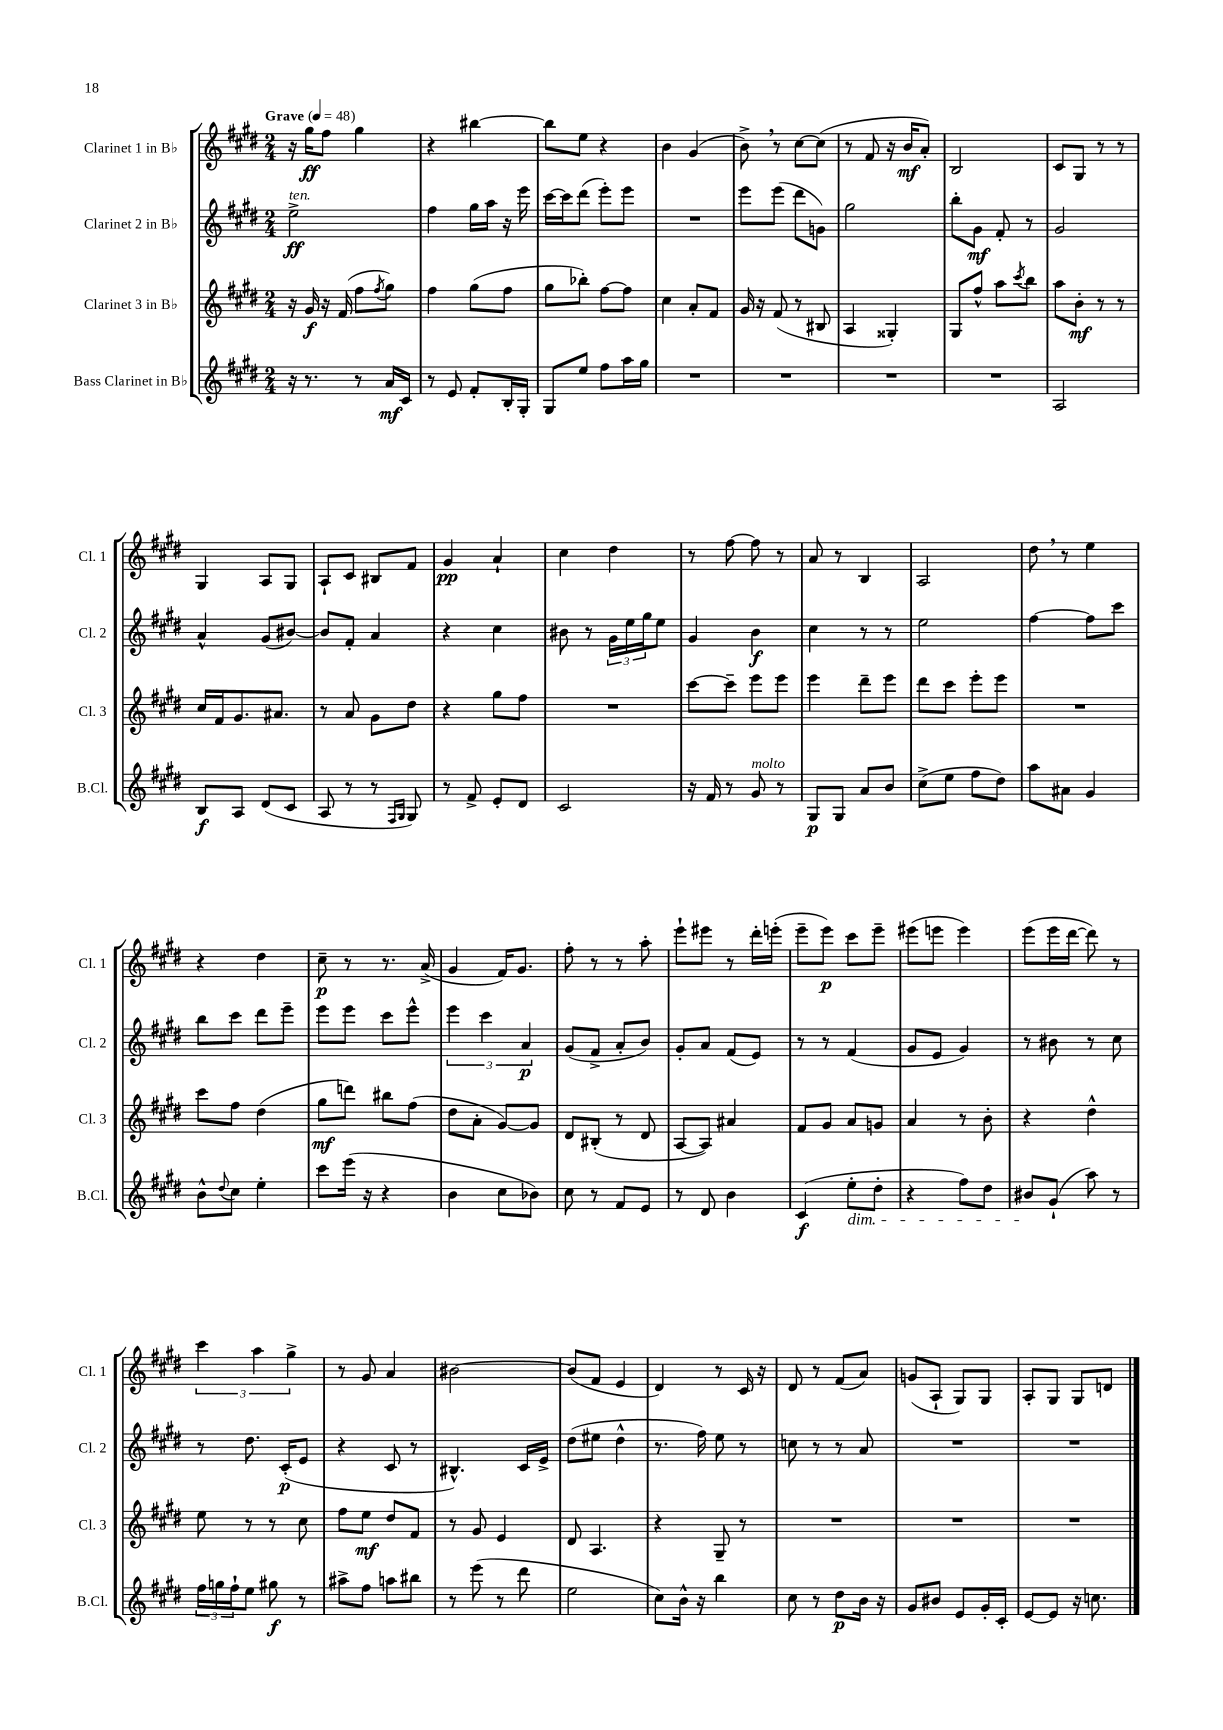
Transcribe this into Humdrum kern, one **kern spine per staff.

**kern	**dynam	**kern	**dynam	**kern	**dynam	**kern	**dynam
*part4	*part4	*part3	*part3	*part2	*part2	*part1	*part1
*staff4	*staff4	*staff3	*staff3	*staff2	*staff2	*staff1	*staff1
*I"Bass Clarinet in B♭	*	*I"Clarinet 3 in B♭	*	*I"Clarinet 2 in B♭	*	*I"Clarinet 1 in B♭	*
*I'B.Cl.	*	*I'Cl. 3	*	*I'Cl. 2	*	*I'Cl. 1	*
*clefG2	*	*clefG2	*	*clefG2	*	*clefG2	*
*k[f#c#g#d#]	*	*k[f#c#g#d#]	*	*k[f#c#g#d#]	*	*k[f#c#g#d#]	*
*M2/4	*	*M2/4	*	*M2/4	*	*M2/4	*
*MM48	*	*MM48	*	*MM48	*	*MM48	*
=1	=1	=1	=1	=1	=1	=1	=1
!	!	!	!	!	!	!LO:TX:a:B:t=Grave	!
!	!	!	!	!LO:TX:a:i:t=ten.	!	!	!
16r	.	16r	.	2ee^\	ff	16r	.
8.r	.	16g#/	f	.	.	16gg#\KL	ff
.	.	16r	.	.	.	8ff#\J	.
.	.	(16f#/	.	.	.	.	.
8r	.	8ff#\L	.	.	.	4gg#\	.
.	.	8qff#/	.	.	.	.	.
16a/LL	mf	8gg#\J)	.	.	.	.	.
16c#/JJ	.	.	.	.	.	.	.
=2	=2	=2	=2	=2	=2	=2	=2
8r	.	4ff#\	.	4ff#\	.	4r	.
8e/	.	.	.	.	.	.	.
8f#'/L	.	(8gg#\L	.	16gg#\LL	.	[4bb#X\	.
.	.	.	.	16aa\JJ	.	.	.
16B'/L	.	8ff#\J	.	16r	.	.	.
16G#'/JJ	.	.	.	16eee\	.	.	.
=3	=3	=3	=3	=3	=3	=3	=3
8G#/L	.	8gg#\L	.	[16ccc#\LL	.	8bb#\L]	.
.	.	.	.	16ccc#\J]	.	.	.
8ee/J	.	8bb-X'\J)	.	(8ddd#\J	.	8ee\J	.
8ff#\L	.	[8ff#\L	.	8eee'\L)	.	4r	.
16aa\L	.	8ff#\J]	.	8eee\J	.	.	.
16gg#\JJ	.	.	.	.	.	.	.
=4	=4	=4	=4	=4	=4	=4	=4
2r	.	4cc#\	.	2r	.	4b\	.
.	.	8a'/L	.	.	.	(4g#/	.
.	.	8f#/J	.	.	.	.	.
=5	=5	=5	=5	=5	=5	=5	=5
2r	.	16g#/	.	8eee\L	.	8b^,\)	.
.	.	16r	.	.	.	.	.
.	.	(8f#/	.	(8eee\J	.	8r	.
.	.	8r	.	8ddd#\L	.	[8cc#\L	.
.	.	8B#X/	.	8gn\J)	.	(8cc#\J]	.
=6	=6	=6	=6	=6	=6	=6	=6
2r	.	4A/	.	2gg#\	.	8r	.
.	.	.	.	.	.	8f#/	.
.	.	4G##X'/)	.	.	.	16r	.
.	.	.	.	.	.	16b/KL	mf
.	.	.	.	.	.	8a'/J)	.
=7	=7	=7	=7	=7	=7	=7	=7
2r	.	8G#/L	.	8bb'\L	.	2B/	.
.	.	8ff#^^/J	.	8g#\J	mf	.	.
.	.	8aa\L	.	8f#'/	.	.	.
.	.	8qccc#/	.	.	.	.	.
.	.	8bb\J	.	8r	.	.	.
=8	=8	=8	=8	=8	=8	=8	=8
2A/	.	8aa\L	.	2g#/	.	8c#/L	.
.	.	8b'\J	mf	.	.	8G#/J	.
.	.	8r	.	.	.	8r	.
.	.	8r	.	.	.	8r	.
!!LO:LB:g=z
=9	=9	=9	=9	=9	=9	=9	=9
8B/L	f	16cc#/LL	.	4a^^/	.	4G#/	.
.	.	16f#/J	.	.	.	.	.
8A/J	.	8.g#/	.	.	.	.	.
(8d#/L	.	.	.	(8g#/L	.	8A/L	.
.	.	8.a#X/J	.	.	.	.	.
8c#/J	.	.	.	[8b#X/J)	.	8G#/J	.
=10	=10	=10	=10	=10	=10	=10	=10
8A/	.	8r	.	8b#/L]	.	8A`/L	.
8r	.	8a/	.	8f#'/J	.	8c#/J	.
8r	.	8g#\L	.	4a/	.	8B#X/L	.
16qqF#/LL	.	.	.	.	.	.	.
16qqG#/JJ	.	.	.	.	.	.	.
8G#/)	.	8dd#\J	.	.	.	8f#/J	.
=11	=11	=11	=11	=11	=11	=11	=11
8r	.	4r	.	4r	.	4g#/	pp
8f#^/	.	.	.	.	.	.	.
8e'/L	.	8gg#\L	.	4cc#\	.	4a`/	.
8d#/J	.	8ff#\J	.	.	.	.	.
=12	=12	=12	=12	=12	=12	=12	=12
2c#/	.	2r	.	8b#X\	.	4cc#\	.
.	.	.	.	8r	.	.	.
.	.	.	.	24g#\LL	.	4dd#\	.
.	.	.	.	24ee\	.	.	.
.	.	.	.	24gg#\J	.	.	.
.	.	.	.	8ee\J	.	.	.
=13	=13	=13	=13	=13	=13	=13	=13
16r	.	[8ccc#\L	.	4g#/	.	8r	.
16f#/	.	.	.	.	.	.	.
8r	.	8ccc#~\J]	.	.	.	[8ff#\	.
!LO:TX:a:i:t=molto	!	!	!	!	!	!	!
8g#/	.	8eee\L	.	4b\	f	8ff#\]	.
8r	.	8eee\J	.	.	.	8r	.
=14	=14	=14	=14	=14	=14	=14	=14
8G#/L	p	4eee\	.	4cc#\	.	8a/	.
8G#/J	.	.	.	.	.	8r	.
8a/L	.	8ddd#~\L	.	8r	.	4B/	.
8b/J	.	8eee\J	.	8r	.	.	.
=15	=15	=15	=15	=15	=15	=15	=15
(8cc#^\L	.	8ddd#\L	.	2ee\	.	2A/	.
8ee\J	.	8ccc#\J	.	.	.	.	.
8ff#\L	.	8eee'\L	.	.	.	.	.
8dd#\J)	.	8eee\J	.	.	.	.	.
=16	=16	=16	=16	=16	=16	=16	=16
8aa\L	.	2r	.	[4ff#\	.	8dd#,\	.
8a#X\J	.	.	.	.	.	8r	.
4g#/	.	.	.	8ff#\L]	.	4ee\	.
.	.	.	.	8ccc#\J	.	.	.
!!LO:LB:g=z
=17	=17	=17	=17	=17	=17	=17	=17
8b^^\L	.	8ccc#\L	.	8bb\L	.	4r	.
8qqdd#/	.	.	.	.	.	.	.
8cc#\J	.	8ff#\J	.	8ccc#\J	.	.	.
4ee'\	.	(4dd#\	.	8ddd#\L	.	4dd#\	.
.	.	.	.	8eee~\J	.	.	.
=18	=18	=18	=18	=18	=18	=18	=18
8ccc#\L	.	8gg#\L	mf	8eee\L	.	8cc#~\	p
(16eee\Jk	.	8dddn\J)	.	8eee\J	.	8r	.
16r	.	.	.	.	.	.	.
4r	.	8bb#X\L	.	8ccc#\L	.	8.r	.
.	.	(8ff#\J	.	8eee^^\J	.	.	.
.	.	.	.	.	.	(16a^/	.
=19	=19	=19	=19	=19	=19	=19	=19
4b\	.	8dd#\L	.	6eee\	.	4g#/	.
.	.	8a'\J	.	.	.	.	.
.	.	.	.	6ccc#\	.	.	.
8cc#\L	.	[8g#/L)	.	.	.	16f#/KL)	.
.	.	.	.	.	.	8.g#/J	.
.	.	.	.	6a/	p	.	.
8b-X\J)	.	8g#/J]	.	.	.	.	.
=20	=20	=20	=20	=20	=20	=20	=20
8cc#\	.	8d#/L	.	(8g#/L	.	8ff#'\	.
8r	.	(8B#X'/J	.	8f#^/J	.	8r	.
8f#/L	.	8r	.	8a'/L	.	8r	.
8e/J	.	8d#/	.	8b/J)	.	8aa'\	.
=21	=21	=21	=21	=21	=21	=21	=21
8r	.	[8A/L	.	8g#'/L	.	8eee`\L	.
8d#/	.	8A/J])	.	8a/J	.	8eee#X\J	.
4b\	.	4a#X/	.	(8f#/L	.	8r	.
.	.	.	.	8e/J)	.	16ddd#'\LL	.
.	.	.	.	.	.	(16eeen'\JJ	.
=22	=22	=22	=22	=22	=22	=22	=22
(4c#/	f	8f#/L	.	8r	.	8eee~\L	.
.	.	8g#/J	.	8r	.	8eee\J)	p
!LO:TX:b:i:t=dim.	!	!	!	!	!	!	!
8ee'\L	.	8a/L	.	(4f#/	.	8ccc#\L	.
8dd#'\J	.	8gn/J	.	.	.	8eee~\J	.
=23	=23	=23	=23	=23	=23	=23	=23
4r	.	4a/	.	8g#/L	.	(8eee#X\L	.
.	.	.	.	8e/J	.	8eeen\J	.
8ff#\L)	.	8r	.	4g#/)	.	4eee\)	.
8dd#\J	.	8b'\	.	.	.	.	.
=24	=24	=24	=24	=24	=24	=24	=24
8b#X/L	.	4r	.	8r	.	(8eee\L	.
(8g#`/J	.	.	.	8b#X\	.	16eee\L	.
.	.	.	.	.	.	[16ddd#\JJ	.
8aa\)	.	4dd#^^\	.	8r	.	8ddd#\])	.
8r	.	.	.	8cc#\	.	8r	.
!!LO:LB:g=z
=25	=25	=25	=25	=25	=25	=25	=25
24ff#\LL	.	8ee\	.	8r	.	6ccc#\	.
24ggn\	.	.	.	.	.	.	.
24ff#`\J	.	.	.	.	.	.	.
8ee\J	.	8r	.	8.dd#\	.	.	.
.	.	.	.	.	.	6aa\	.
8gg#X\	f	8r	.	.	.	.	.
.	.	.	.	(16c#'/KL	p	.	.
.	.	.	.	.	.	6gg#^\	.
8r	.	8cc#\	.	8e/J	.	.	.
=26	=26	=26	=26	=26	=26	=26	=26
8aa#X^\L	.	8ff#\L	.	4r	.	8r	.
8ff#\J	.	8ee\J	mf	.	.	8g#/	.
8aan\L	.	8dd#/L	.	8c#/	.	4a/	.
8bb#X\J	.	8f#/J	.	8r	.	.	.
=27	=27	=27	=27	=27	=27	=27	=27
8r	.	8r	.	4.B#X^^/)	.	[2b#X\	.
(8eee\	.	8g#/	.	.	.	.	.
8r	.	4e/	.	.	.	.	.
8ddd#\	.	.	.	16c#/LL	.	.	.
.	.	.	.	16e^/JJ	.	.	.
=28	=28	=28	=28	=28	=28	=28	=28
2ee\	.	8d#/	.	(8dd#\L	.	(8b#/L]	.
.	.	4.A/	.	8ee#X\J	.	8f#/J	.
.	.	.	.	4dd#^^\	.	4e/	.
=29	=29	=29	=29	=29	=29	=29	=29
8cc#\L)	.	4r	.	8.r	.	4d#/)	.
16b^^\Jk	.	.	.	.	.	.	.
16r	.	.	.	16ff#\)	.	.	.
4bb\	.	8G#~/	.	8ee\	.	8r	.
.	.	8r	.	8r	.	16c#/	.
.	.	.	.	.	.	16r	.
=30	=30	=30	=30	=30	=30	=30	=30
8cc#\	.	2r	.	8ccn\	.	8d#/	.
8r	.	.	.	8r	.	8r	.
8dd#\L	p	.	.	8r	.	(8f#/L	.
16b\Jk	.	.	.	8a/	.	8a/J)	.
16r	.	.	.	.	.	.	.
=31	=31	=31	=31	=31	=31	=31	=31
8g#/L	.	2r	.	2r	.	(8gn/L	.
8b#X/J	.	.	.	.	.	8A`/J	.
8e/L	.	.	.	.	.	8G#/L)	.
16g#'/L	.	.	.	.	.	8G#/J	.
16c#'/JJ	.	.	.	.	.	.	.
=32	=32	=32	=32	=32	=32	=32	=32
[8e/L	.	2r	.	2r	.	8A'/L	.
8e/J]	.	.	.	.	.	8G#/J	.
16r	.	.	.	.	.	8G#/L	.
8.ccn\	.	.	.	.	.	.	.
.	.	.	.	.	.	8dn/J	.
==	==	==	==	==	==	==	==
*-	*-	*-	*-	*-	*-	*-	*-
